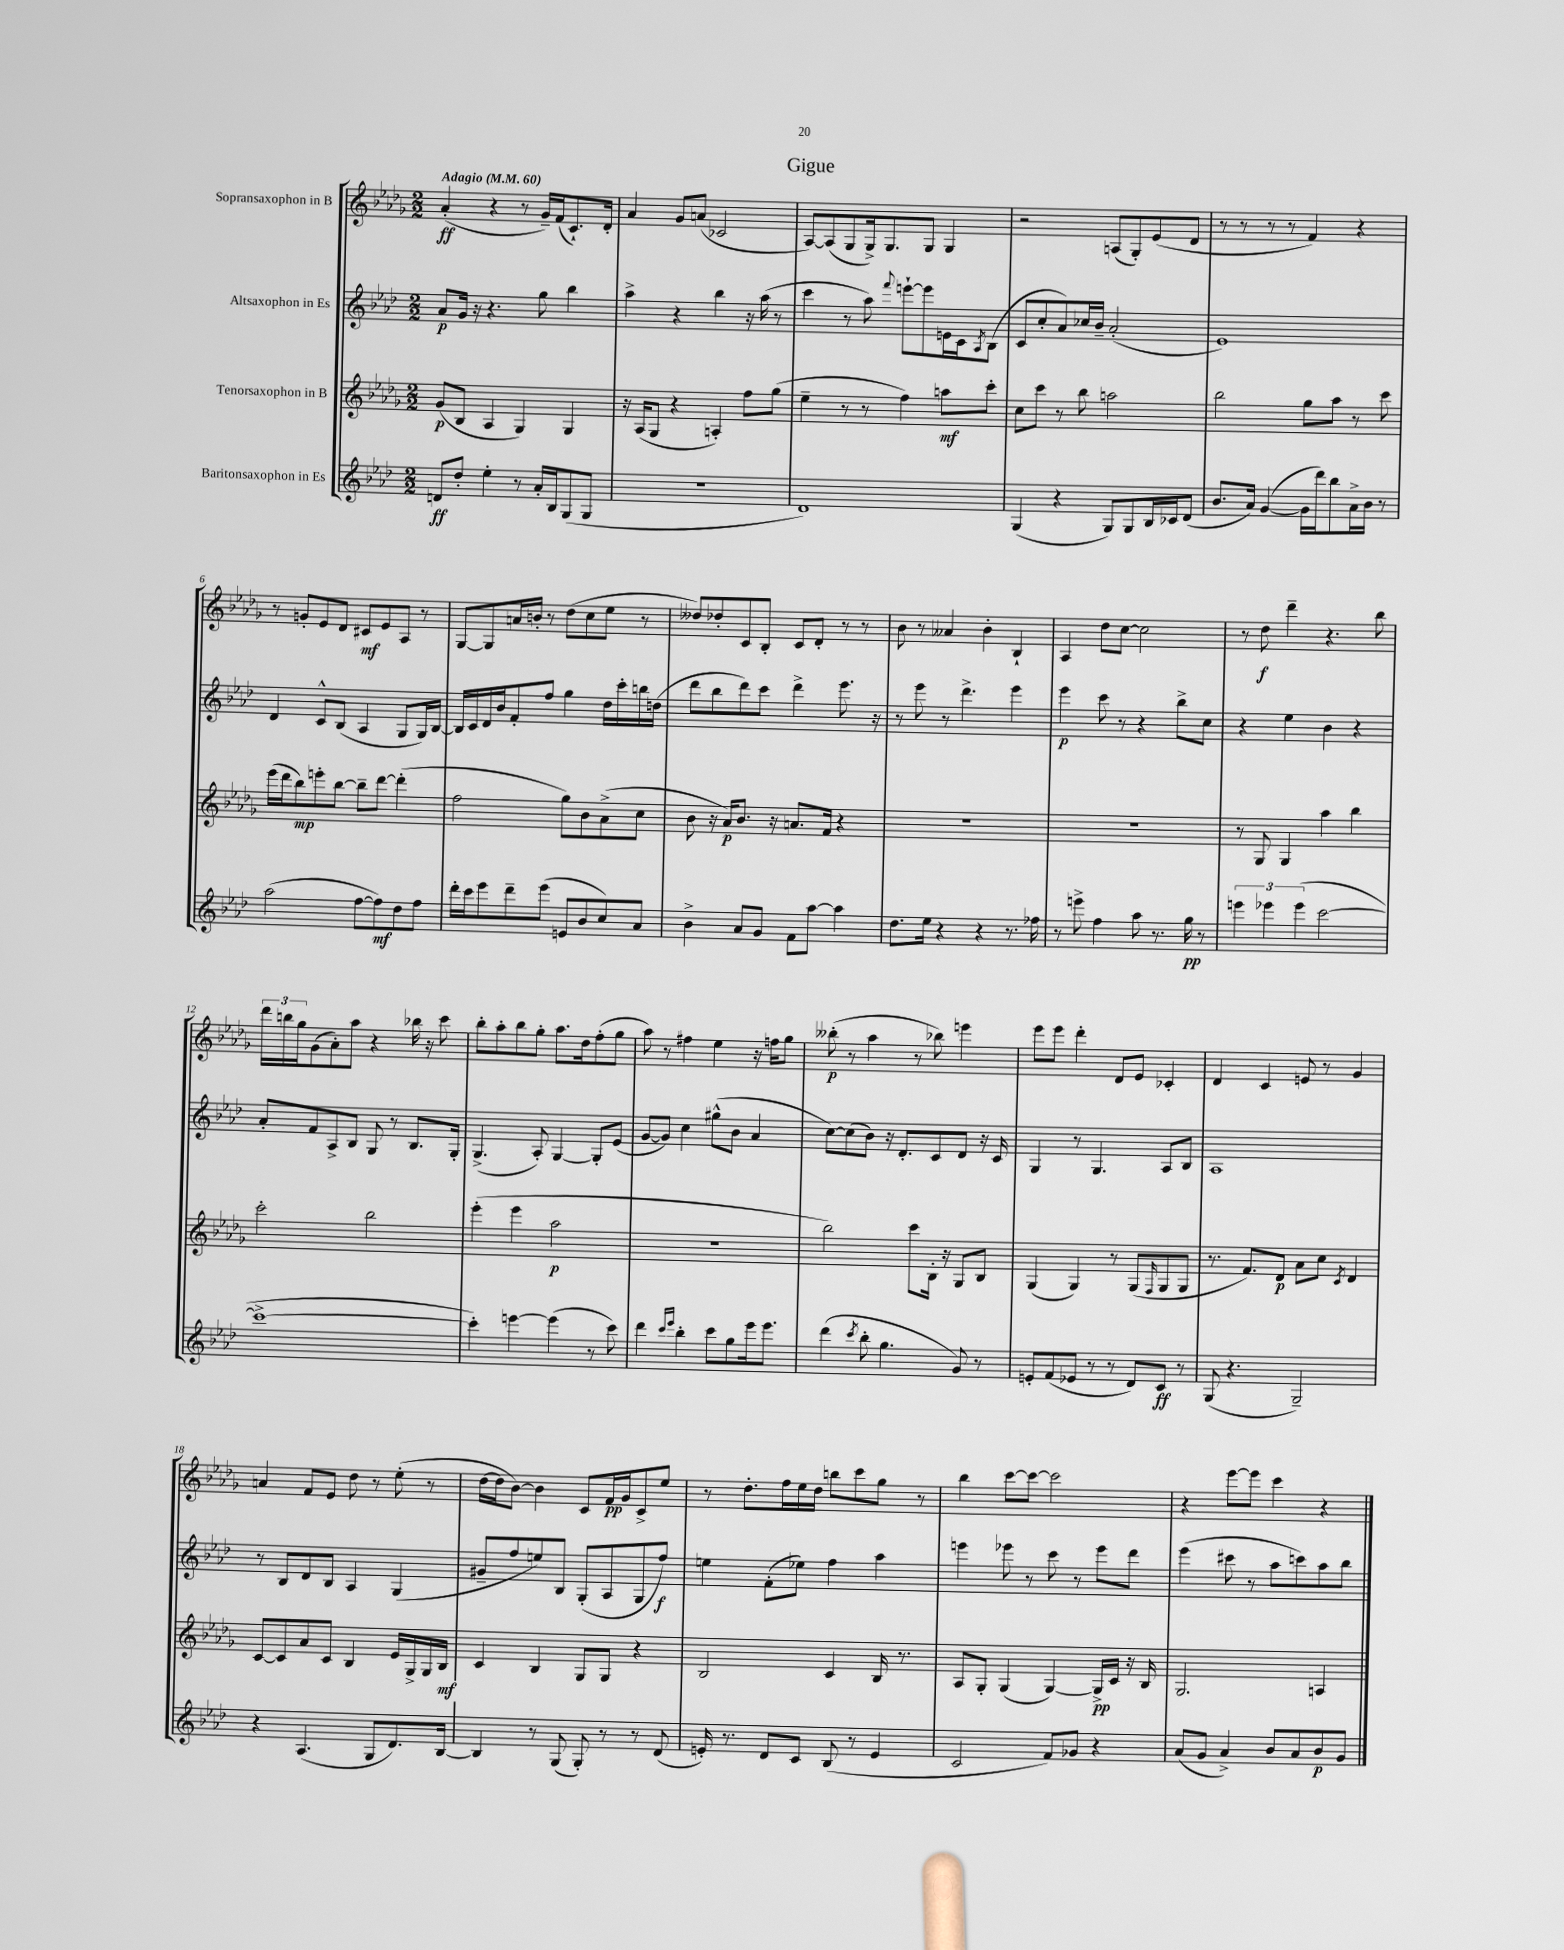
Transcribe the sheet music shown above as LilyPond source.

\header { title = "Gigue" }
<<
\new StaffGroup <<
\new Staff = "s0" \with { instrumentName = "Sopransaxophon in B" } {
    \clef treble \key des \major \numericTimeSignature \time 2/2 \tempo "Adagio" 4 = 60
    aes'4-.\ff( r4 r8 ges'16--) f'16( c'8.-!) des'16-. |
    aes'4 ges'8 a'8( ces'2 |
    aes8~) aes8( ges8 ges16->) ges8. ges8 ges4 |
    r2 a8( ges8-.) ees'8( des'8 |
    r8 r8 r8 r8 f'4) r4 |
    r8 g'8-. ees'8 des'8 cis'8\mf ees'8 aes8 r8 |
    ges8~ ges8 a'16 b'16-. r8 des''8( c''8 ees''8 r8 |
    deses''8) des''8-. c'8 bes8-. c'8 des'8-. r8 r8 |
    bes'8 r8 aeses'4 bes'4-. bes4-! |
    aes4 des''8 c''8~ c''2 |
    r8 des''8\f des'''4-- r4. bes''8 |
    \tuplet 3/2 { des'''16 b''16 ges''16 } ges'8( aes'8-.) aes''8 r4 bes''16 r16 c'''8 |
    bes''8-. aes''8-. bes''8 ges''8-. aes''8. des''16 f''8-.( ges''8 |
    aes''8) r8 fis''4 ees''4 r16 f''16 ges''8 |
    beses''8-.\p( r8 aes''4 r8 bes''8) e'''4 |
    ees'''8 ees'''8 des'''4-. des'8 ees'8 ces'4-. |
    des'4 c'4 e'8 r8 ges'4 |
    a'4 f'8 ees'8 des''8 r8 ees''8-.( r8 |
    des''16~ des''16 bes'8~) bes'4 c'8 f'16\pp ges'16 c'8-> ees''8 |
    r8 des''8.-. f''16 ees''16 des''16 b''8 c'''8 ges''8 r8 |
    bes''4 c'''8~ c'''8~ c'''2 |
    r4 ees'''8~ ees'''8 c'''4 r4 \bar "|." |
}
\new Staff = "s1" \with { instrumentName = "Altsaxophon in Es" } {
    \clef treble \key aes \major \numericTimeSignature \time 2/2
    aes'8\p g'16 r16 r4. g''8 bes''4 |
    aes''4-> r4 bes''4 r16 aes''16( r8 |
    c'''4 r8 aes''8) \appoggiatura { f'''8 } e'''8~-! e'''8 e'16 c'16 \acciaccatura { aes8 } bes8( |
    c'8 c''8-. aes'8) ces''16 bes'16-- aes'2-.( |
    ees'1) |
    des'4 c'8-^ bes8( aes4 g8 g16) bes16~ |
    bes16 c'16 des'16 bes'16 f'8-. f''8 g''4 des''16 c'''16-. b''16 d''16( |
    des'''8 bes''8 des'''8) c'''8 des'''4-> ees'''8. r16 |
    r8 ees'''8 r8 des'''4.-> ees'''4 |
    ees'''4\p c'''8 r8 r4 bes''8-> c''8 |
    r4 ees''4 bes'4 r4 |
    aes'8-. f'8 aes8-> bes8 g8 r8 bes8. g16-. |
    g4.->( aes8-.) g4~ g8-. ees'8( |
    g'8~ g'8) c''4 gis''8-^( bes'8 aes'4 |
    c''8~) c''8( bes'8) r16 des'8.-. c'8 des'8 r16 c'16 |
    g4 r8 g4. aes8 bes8 |
    aes1 |
    r8 bes8 des'8 bes8 aes4 g4( |
    gis'8-- f''8 e''8) bes8 g8-.( aes8 g8 f''8\f) |
    e''4 f'8-.( ees''8) f''4 aes''4 |
    e'''4 ees'''8 r8 c'''8 r8 ees'''8 des'''8 |
    ees'''4( cis'''8 r8 aes''8 c'''8) aes''8 bes''8 \bar "|." |
}
\new Staff = "s2" \with { instrumentName = "Tenorsaxophon in B" } {
    \clef treble \key des \major \numericTimeSignature \time 2/2
    ges'8\p( bes8 aes4 ges4) ges4 |
    r16 aes16( ges8 r4 a4-.) f''8 ges''8( |
    ees''4-- r8 r8 f''4) a''8\mf c'''8-. |
    c''8 c'''8 r8 bes''8 a''2 |
    bes''2 ges''8 aes''8 r8 c'''8 |
    ees'''16( des'''16 bes''8\mp) e'''8-. bes''8~ bes''8-- des'''8~ des'''4-.( |
    f''2 ges''8) bes'8 aes'8->( c''8 |
    bes'8 r16 aes'16\p) bes'8. r16 a'8. f'16 r4 |
    R1 |
    R1 |
    r8 ges8 ges4 aes''4 bes''4 |
    c'''2-. bes''2 |
    ees'''4-.( ees'''4 aes''2\p |
    R1 |
    bes''2) c'''8 bes16-. r16 ges8 bes8 |
    ges4( ges4) r8 ges8( \grace { f16 } ges8 ges8 |
    r8. f'8.) des'8\p aes'8 c''8 \acciaccatura { c'8 } des'4 |
    c'8~ c'8 aes'8 c'8 bes4 ees'16 ges16-> ges16 bes16\mf |
    c'4 bes4 ges8 ges8 r4 |
    bes2 c'4 bes16 r8. |
    aes8 ges8-. ges4( ges4~) ges16->\pp c'16 r16 bes16 |
    ges2. a4 \bar "|." |
}
\new Staff = "s3" \with { instrumentName = "Baritonsaxophon in Es" } {
    \clef treble \key aes \major \numericTimeSignature \time 2/2
    d'8\ff des''8-. ees''4-. r8 aes'16-. bes16 g8( g8 |
    r1 |
    des'1) |
    g4( r4 g8) g8 bes16 ces'16 des'8( |
    bes'8. aes'16) g'4~( g'16 des'''16) bes''8 aes'16-> bes'16 r8 |
    aes''2( f''8~ f''8\mf) des''8 f''8 |
    des'''16-. c'''16 ees'''8 des'''8-- ees'''8( e'8 bes'8 c''8) aes'8 |
    bes'4-> aes'8 g'8 f'8 aes''8~ aes''4 |
    des''8. ees''16 r4 r4 r8. fes''16 |
    r8 e'''8-> f''4 aes''8 r8. g''16\pp r8 |
    \tuplet 3/2 { e'''4 ees'''4 ees'''4( } c'''2~ |
    c'''1~-> |
    c'''4-.) e'''4~ e'''4( r8 c'''8) |
    des'''4 \grace { c'''16 ees'''16 } bes''4-. c'''8 g''8 ees'''16 ees'''8. |
    des'''4( \acciaccatura { c'''8 } bes''8-. g''4. g'8) r8 |
    e'8-. f'8( ees'8 r8 r8 des'8) c'8\ff r8 |
    g8( r4. g2--) |
    r4 aes4.( g8 des'8.) bes16~ |
    bes4 r8 g8( g8-.) r8 r8 des'8( |
    e'16-.) r8. des'8 c'8 bes8( r8 e'4 |
    c'2 f'8) ges'8 r4 |
    aes'8( g'8 aes'4->) bes'8 aes'8 bes'8\p g'8 \bar "|." |
}
>>
>>
